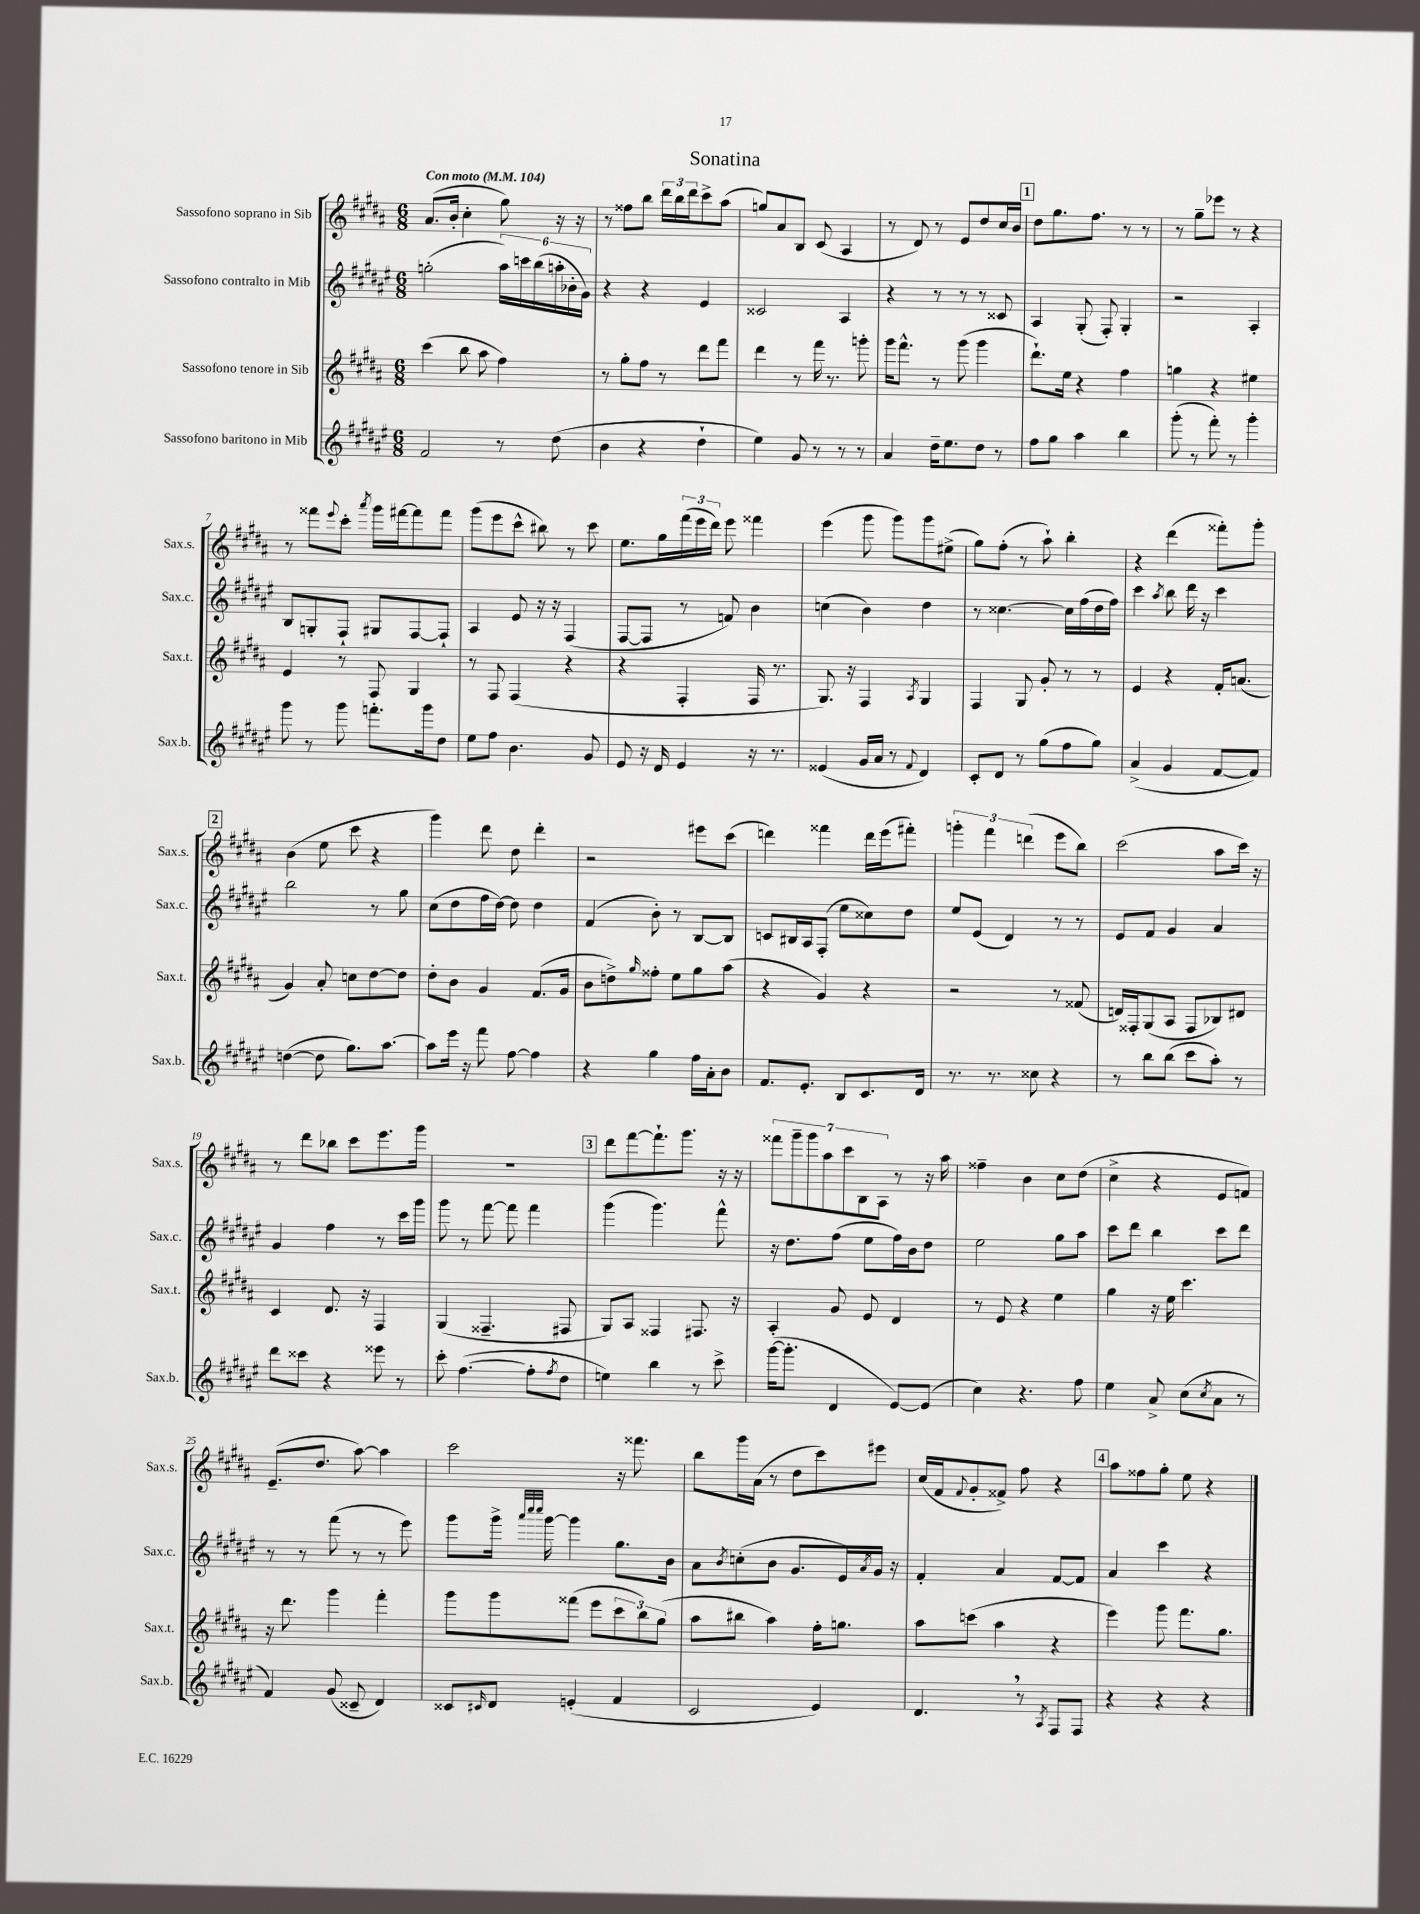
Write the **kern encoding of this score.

**kern	**kern	**kern	**kern
*staff4	*staff3	*staff2	*staff1
*clefG2	*clefG2	*clefG2	*clefG2
*k[f#c#g#d#a#e#]	*k[f#c#g#d#a#]	*k[f#c#g#d#a#e#]	*k[f#c#g#d#a#]
*M6/8	*M6/8	*M6/8	*M6/8
*MM104	*MM104	*MM104	*MM104
2f#	(4ccc#	(2gg'	(8.a#
.	.	.	16b'
.	8bb	.	4cc#'
.	8aa#	.	.
8r	4ff#)	24aa#)	8gg#)
.	.	24ccc	.
.	.	(24bb	.
(8dd#	.	24aa'	16r
.	.	24b-'	.
.	.	.	16r
.	.	24g#)	.
=	=	=	=
4b	8r	4r	8r
.	8gg#'	.	8ff##
4r	8ff#	4r	8bb
.	8r	.	24ddd#
.	.	.	24bb
.	.	.	24ddd#
4dd#`	8ddd#	4e#	8ccc#^
.	8fff#	.	(8aa#
=	=	=	=
4ee#)	4ddd#	2c##	8gg)
.	.	.	8a#
8g#	8r	.	8B
8r	16fff#	.	(8c#
.	8.r	.	.
8r	.	4A#	4A#
8r	8ggg'	.	.
=	=	=	=
4a#	16ggg#	4r	8r
.	8.fff#^^	.	.
.	.	.	8d#)
16dd#~	8r	8r	8r
8.ee#	.	.	.
.	(8ggg#	8r	8e
8dd#	4ggg#	8r	8dd#
8r	.	8c##	16cc#
.	.	.	16b
=	=	=	=
8ff#	8.ddd#`)	4A#	8dd#
8gg#	.	.	8.gg#
.	16ee	.	.
4aa#	4r	(8G#'	.
.	.	.	8.ff#
.	.	8F#')	.
4bb	4ff#	4G#'	8r
.	.	.	8r
=	=	=	=
(8ggg#'	4gg	2r	8r
8r	.	.	8gg#~
8fff#')	4r	.	8eee-
8r	.	.	8r
4ggg#'	4ee#	4A#'	4r
=	=	=	=
8ggg#	4e	8B	8r
8r	.	8G'	8fff##
.	.	.	8qqeee
8ggg#	8r	8F#`	8ccc#'
.	.	.	8qaaa#
8.fff'	8F#	8G#	16ggg#
.	.	.	[16fff#
.	4G#	[8F#	8fff#]
16ggg#	.	.	.
8dd#	.	8F#`]	8fff#
=	=	=	=
8ee#	8r	4A#	(8ggg#
8ff#	8F#	.	8eee
4.b	(4F#	8e#	8ccc#^^
.	.	16r	8bb#)
.	.	16r	.
.	4r	(4F#	8r
8g#	.	.	8ccc#
=	=	=	=
8e#	4r	[8F#	8.ee
16r	.	8F#]	.
16d#	.	.	16gg#
4e#	4F#'	8r	(24fff#
.	.	.	24eee
.	.	.	24ddd#)
.	.	8f)	8eee
16r	16F#	4b	4fff##
8.r	8.r	.	.
=	=	=	=
(4e##	8.G#)	(4cc	(4eee
.	16r	.	.
16g#	4F#	4b)	8ggg#
16a#	.	.	.
8r	.	.	8ggg#)
8qqf#	8qA#	.	.
4d#)	4G#	4dd#	8ggg#
.	.	.	(8ee#^
=	=	=	=
8c#'	4F#	8r	8gg#)
8d#	.	[4.cc##	(8ff#'
8r	8G#	.	8r
(8gg#	8g#'	.	8aa#`)
8ff#	8r	16cc##]	4bb'
.	.	(16ff#	.
8gg#)	8r	16dd#	.
.	.	16ff#)	.
=	=	=	=
(4a#^	4e	4ccc#	4r
.	.	8qaa#	.
4g#	4r	8bb	(4ddd#
.	.	16ddd#	.
.	.	16r	.
[8f#	16f#'	4ccc#	8fff##')
.	(8.a	.	.
8f#])	.	.	8ggg#'
=	=	=	=
([4dd	4g#)	2bb	(4b
8dd]	8a#'	.	8ee
8.gg#)	8cc	.	8ccc#
.	[8dd#	8r	4r
[8.aa#	.	.	.
.	8dd#]	8gg#	.
=	=	=	=
8aa#]	8dd#'	(8cc#	4ggg#)
16eee#	8b	8dd#	.
16r	.	.	.
8fff#	4g#	16ff#	8ddd#
.	.	[16dd#)	.
[8ff#	.	8dd#]	8dd#
4ff#]	(8.f#	4dd#	4ddd#'
.	16g#	.	.
=	=	=	=
4r	8b	(4f#	2r
.	8dd^)	.	.
.	16qqgg#	.	.
4gg#	8ff##'	8b')	.
.	8ee	8r	.
16ff#	8gg#	[8B	8eee#
16a#'	.	.	.
8b	(8aa#	8B]	(8ccc#
=	=	=	=
8.f#	4r	8c	4ddd)
.	.	16B#	.
8.e#'	.	16A#	.
.	4g#)	(8F#'	4fff##
8B	.	8ee#	.
8.c#	4r	8cc##)	16ddd
.	.	.	(16eee
.	.	8dd#	8fff#')
16d#	.	.	.
=	=	=	=
8.r	2r	8ee#	6ggg'
.	.	(8e#	.
.	.	.	6fff#
8.r	.	.	.
.	.	4d#)	.
.	.	.	(6ddd
8cc##	.	.	.
4r	8r	8r	8eee
.	(8f##	8r	8bb)
=	=	=	=
8r	16d)	8e#	(2ccc#
.	16F##'	.	.
8bb	(8G#	8f#	.
(8bb	8A#	4g#	.
8ccc#	8F##	.	.
8aa#')	8B-)	4a#	8aa#
8r	8d#	.	16ccc#)
.	.	.	16r
=	=	=	=
8ddd#	4c#	4g#	8r
8ccc##	.	.	8ddd#
4r	8.d#	4ff#	8bb-
.	.	.	8ccc#
.	16r	.	.
8eee##	4F#	8r	8.eee
8r	.	16ccc#	.
.	.	16ggg#	16ggg#
=	=	=	=
8ccc#'	(4G#	8ggg#	2.r
([4.ff#	.	8r	.
.	4.F##~	[8fff#	.
.	.	8fff#]	.
8ff#']	.	4fff#	.
8qff#	.	.	.
8dd#	8F#	.	.
=	=	=	=
4ee)	8G#)	(4ggg#	8ddd#
.	8A#	.	[8fff#
4bb	4F##	4.ggg#)	8.fff#`]
.	.	.	8.ggg#
8r	8.F#	.	.
8ccc#^	.	8fff#^^	16r
.	16r	.	16r
=	=	=	=
([16ggg#	4A#'	16r	14fff##
8.ggg#']	.	8.dd#	.
.	.	.	14ggg#~
.	.	.	14ggg#
.	.	.	14aa#
4d#	8g#	(8ff#	.
.	.	.	14ccc#
.	.	.	14B
.	8e	8ee#	.
.	.	.	14A#
[8e#)	4d#	16ff#)	8r
.	.	16b	.
(8e#]	.	8dd#	16r
.	.	.	16aa#
=	=	=	=
4cc#)	8r	2ee#	4ff##~
.	8e	.	.
4.r	4r	.	4b
.	4ee	8gg#	8cc#
8ff#	.	8aa#	(8dd#
=	=	=	=
4ee#	4gg#	8ccc#	4cc#^
.	.	8ddd#	.
8a#^	16r	4bb	4r
.	16ee	.	.
(8cc#	4.ccc#	.	.
8qcc#	.	.	.
8a#	.	8ccc#	8e
8r	.	8ddd#	8f)
=	=	=	=
4f#)	16r	8r	(8.e~
.	8.ddd#	.	.
.	.	8r	.
.	.	.	8.dd#
(8g#	4ggg#	(8fff#	.
8c##~	.	8r	[8aa#)
4d#)	4fff#'	8r	4aa#]
.	.	8eee#)	.
=	=	=	=
8c##	8ggg#	8ggg#	2ccc#
16qqc#	.	.	.
8d#	8ggg#	16ggg#^	.
.	.	32qqaaa#	.
.	.	32qqcccc#	.
.	.	32qqcccc#	.
.	.	[16ggg#	.
(4e'	(8fff##	4ggg#]	.
.	8eee	.	.
4f#	12ccc#	8.gg#	16r
.	.	.	8.fff##
.	12bb)	.	.
.	(12gg#	.	.
.	.	16b	.
=	=	=	=
2c#	8aa#	8a#	8bb
.	.	8qb	.
.	8bb#	(8cc'	16ggg#
.	.	.	(16a#
.	4aa#)	8b	8r
.	.	8.g#	8dd#
4e#)	16ff#'	.	8ccc#)
.	8.gg	16e#)	.
.	.	8qa#	.
.	.	16g#	8eee#
.	.	16r	.
=	=	=	=
4.d#	8aa#	4f#'	(16cc#
.	.	.	16f#
.	.	.	8qqf#
.	(8ccc	.	8g#'
.	4aa#	4a#	8f##^)
8r	.	.	8ff#
8qA#	.	.	.
8F#	4r	[8f#	4r
8F#	.	8f#]	.
=	=	=	=
4r	4eee)	4a#	8aa#
.	.	.	8ff##
4r	8ggg#	4ccc#	8gg#'
.	8.fff#	.	8ee
4r	.	4r	4r
.	8.gg#	.	.
==	==	==	==
*-	*-	*-	*-
